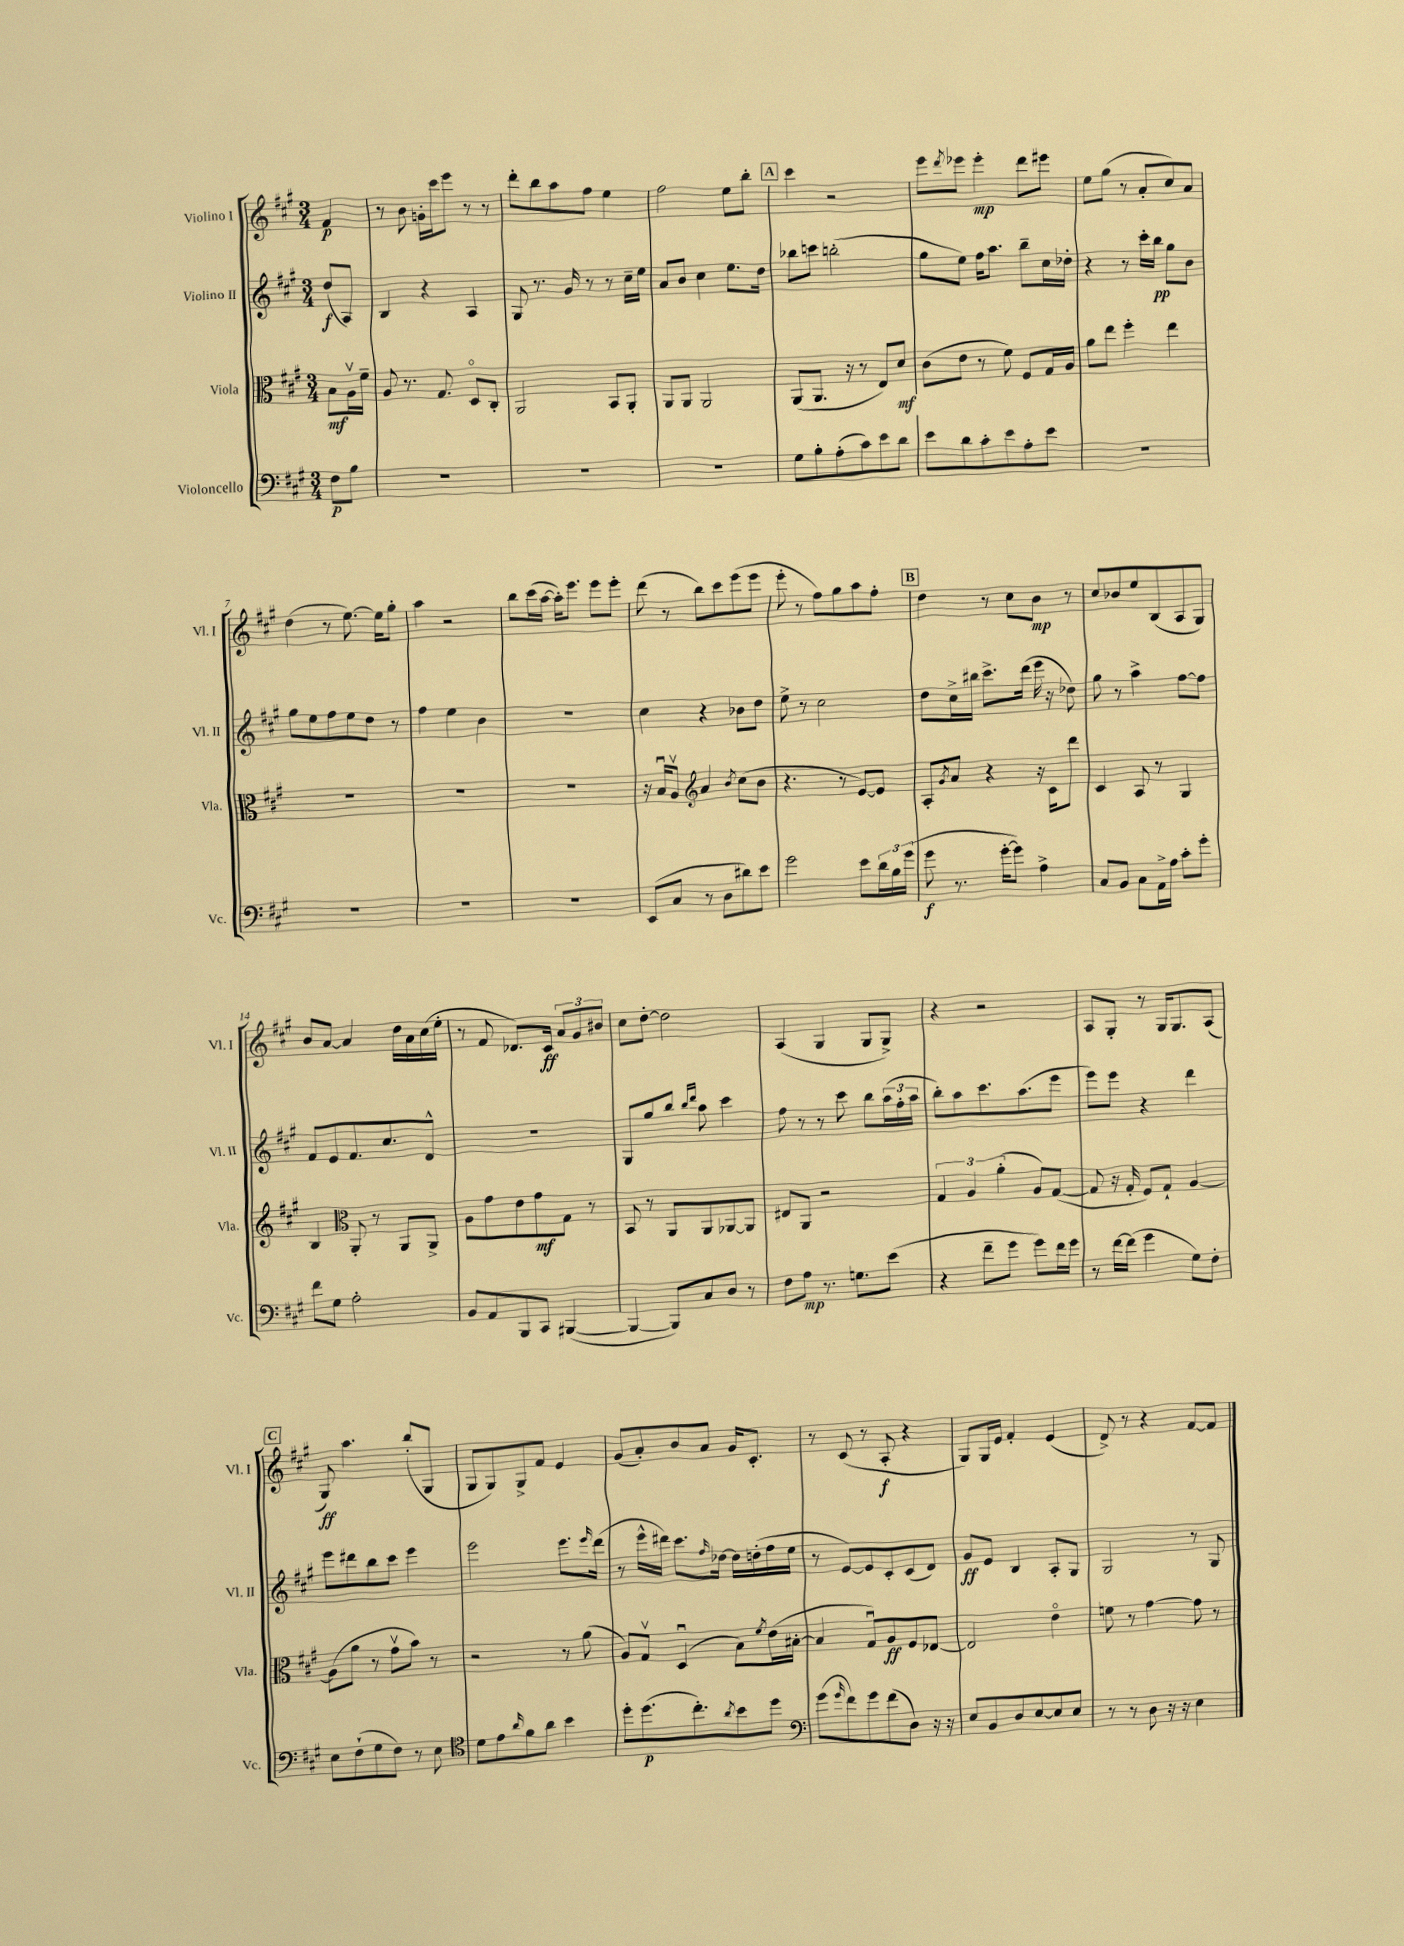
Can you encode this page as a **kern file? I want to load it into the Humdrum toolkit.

**kern	**kern	**kern	**kern
*staff4	*staff3	*staff2	*staff1
*clefF4	*clefC3	*clefG2	*clefG2
*k[f#c#g#]	*k[f#c#g#]	*k[f#c#g#]	*k[f#c#g#]
*M3/4	*M3/4	*M3/4	*M3/4
8F#	8B	(8dd	4f#
8B	16Av	8A)	.
.	16f#~	.	.
=	=	=	=
2.r	8A	4B	8r
.	8.r	.	8b
.	.	4r	16g'
.	8.G#	.	16ccc#
.	.	.	8eee
.	8Do	4A	8r
.	8C#'	.	8r
=	=	=	=
2.r	2AA	8G#	8ddd'
.	.	8.r	8bb
.	.	.	8aa
.	.	16g#	.
.	.	8r	8ff#
.	8BB	8r	4ee
.	8AA'	16cc#~	.
.	.	16ee	.
=	=	=	=
2.r	8AA	8a	2ff#
.	8AA	8b	.
.	2AA	4cc#	.
.	.	8.ee	8ee
.	.	.	8bb'
.	.	16dd	.
=	=	=	=
8G#	(8AA	8bb-	4ccc#
8B'	8.AA	8ccc	.
(8A'	.	(2bb'	2r
.	16r	.	.
8c#)	8r	.	.
8e	8E)	.	.
8d	8d	.	.
=	=	=	=
8e	(8c#	8gg#	8eee
.	.	.	8qddd
8d	8e	8ee)	8eee-
8c#'	8r	16ff#	4eee-'
.	.	8.aa	.
8e	8f#)	.	.
8A'	8F#	8bb~	8ddd
8e	16G#	16cc#	8eee#
.	16A	16dd-'	.
=	=	=	=
2.r	8a	4r	8ee
.	8ee	.	(8gg#
.	4ff#'	8r	8r
.	.	16ccc#'	8a'
.	.	16bb	.
.	4ee	8gg#	8cc#)
.	.	8b	8a
=	=	=	=
2.r	2.r	8gg#	(4dd
.	.	8ee	.
.	.	8ff#	8r
.	.	8ee	[8.ee)
.	.	8dd	.
.	.	.	16ee]
.	.	8r	8gg#'
=	=	=	=
2.r	2.r	4ff#	4aa
.	.	4ee	2r
.	.	4b	.
=	=	=	=
2.r	2.r	2.r	8bb
.	.	.	(16ccc#
.	.	.	[16aa
.	.	.	16aa'])
.	.	.	8.eee
.	.	.	8eee
.	.	.	8eee'
=	=	=	=
(8EE	16r	4cc#	(8ddd
.	16Bu	.	.
8C#	8Av	.	8r
*	*clefG2	*	*
8r	4a	4r	8bb)
8D	.	.	8ccc#
.	8qb	.	.
8d#)	(8cc#	8b-	(8eee
8e	8b	8dd	8eee
=	=	=	=
2g#	4.r	8ee^	8eee'
.	.	8r	8r
.	.	2cc#	8ff#)
.	8r	.	8gg#
8e	[8e)	.	8aa
24d	8e]	.	8ff#'
24B	.	.	.
(24g#	.	.	.
=	=	=	=
8g#	8A'	8dd	4dd
.	8qg#	.	.
8.r	8a	16cc#^	.
.	.	16bb#	.
.	4r	8.ccc#^	8r
[16g#'	.	.	.
8g#])	.	.	8cc#
.	.	(16ddd	.
4A^	16r	16eee	8b
.	16c#	16r	.
.	8ddd	8dd-)	8r
=	=	=	=
8C#	4c#	8gg#	8cc#
8BB	.	8r	8b-
8C#	8A	4aa^	8ee
16AA^	8r	.	(8B
16A	.	.	.
8c#'	4G#	[8ff#	8A
8g#'	.	8ff#]	8G#)
=	=	=	=
8f#	4B	8f#	8b
8G#	.	8e	[8a
*	*clefC3	*	*
2A'	8AA'	8.f#	4a]
.	8r	.	.
.	.	8.cc#	.
.	8AA	.	16dd
.	.	.	16a
.	8AA^	8d^^	(16cc#
.	.	.	16ee'
=	=	=	=
8BB	8A	2.r	8r
8AA	8g#	.	8f#
8BBB	8e	.	8.d-)
8CC#	8g#	.	.
.	.	.	16c#
([4BBB#	8G#	.	12a
.	.	.	12g#
.	8r	.	.
.	.	.	12b#
=	=	=	=
4BBB#_	8BB	8G#	8cc#
.	8r	8gg#	[8dd'
8BBB#])	8AA	8bb	2dd]
.	.	16qqbb	.
.	.	16qqddd	.
8C#	8AA	8aa	.
8D	[8AA-	4ccc#	.
8r	8AA-]	.	.
=	=	=	=
8F#	8E#	8ff#	(4A
8A	8AA	8r	.
8.r	2r	8r	4G#
.	.	8ccc#	.
8.G	.	.	.
.	.	8bb	8G#
(8e	.	(24aa	8G#^)
.	.	24ff#'	.
.	.	24aa	.
=	=	=	=
4r	6G#	8bb')	4r
.	.	8aa	.
.	6A	.	.
8f#~	.	8.ccc#	2r
.	(6a'	.	.
8g#	.	.	.
.	.	(8.aa	.
8g#)	8A)	.	.
16f#	([8G#	8eee	.
16g#	.	.	.
=	=	=	=
8r	8G#]	8eee)	8A
[16f#	16r	8eee	8G#'
(16f#]	16G#'	.	.
4g#	8F#)	4r	8r
.	8G#`	.	16G#
.	.	.	8.G#
8G#)	[4A	4ddd	.
8F#'	.	.	(8A
=	=	=	=
8E	(8A]	8eee	8G#)
(8F#`	8a	8ddd#	4.aa
8G#	8r	8bb	.
8F#)	8g#v	8ccc#	.
8r	8b)	4eee	(8bb'
8E	8r	.	8G#
=	=	=	=
*clefC4	*	*	*
8d	2r	2eee	8G#
8e	.	.	8G#)
16qqa	.	.	.
8f#	.	.	8G#^
8a	.	.	8f#
4b	8r	8.eee	4e
.	(8a	.	.
.	.	16qqeee	.
.	.	(16ddd	.
=	=	=	=
8dd'	8A)	8r	(8g#
(8.dd	8G#v	16eee^^	8a')
.	.	16ddd#)	.
.	(4Du	8.ccc#	8b
8.cc#')	.	.	.
.	.	.	8a
.	.	16qqff#	.
.	.	[16dd-	.
8qa	.	.	.
8b	8B)	16dd-]	16g#
.	.	(16dd'	8.c#'
.	8qf#	.	.
8dd	(16e	16ff#	.
.	[16B#'	16ee	.
=	=	=	=
*clefF4	*	*	*
(8g#	4B#]	8r	8r
16qqg#	.	.	.
8f#)	.	[8e)	(8c#
8g#	8G#u)	8e]	8r
(8f#	8A	8c#'	8A'
8D)	8F#	(8c#	4r
16r	[8E-	8d)	.
16r	.	.	.
=	=	=	=
8E	2E-]	8g#	8G#)
8BB	.	8e	16G#
.	.	.	16e
8D	.	4B	4f#'
[8E	.	.	.
8E]	4eo	8A'	(4e
8E	.	8G#	.
=	=	=	=
8r	8f	2G#	8d^)
8r	8r	.	8r
8D	[4g#	.	4r
16r	.	.	.
16r	.	.	.
4E	8g#]	8r	[8f#
.	8r	8G#	8f#]
==	==	==	==
*-	*-	*-	*-
